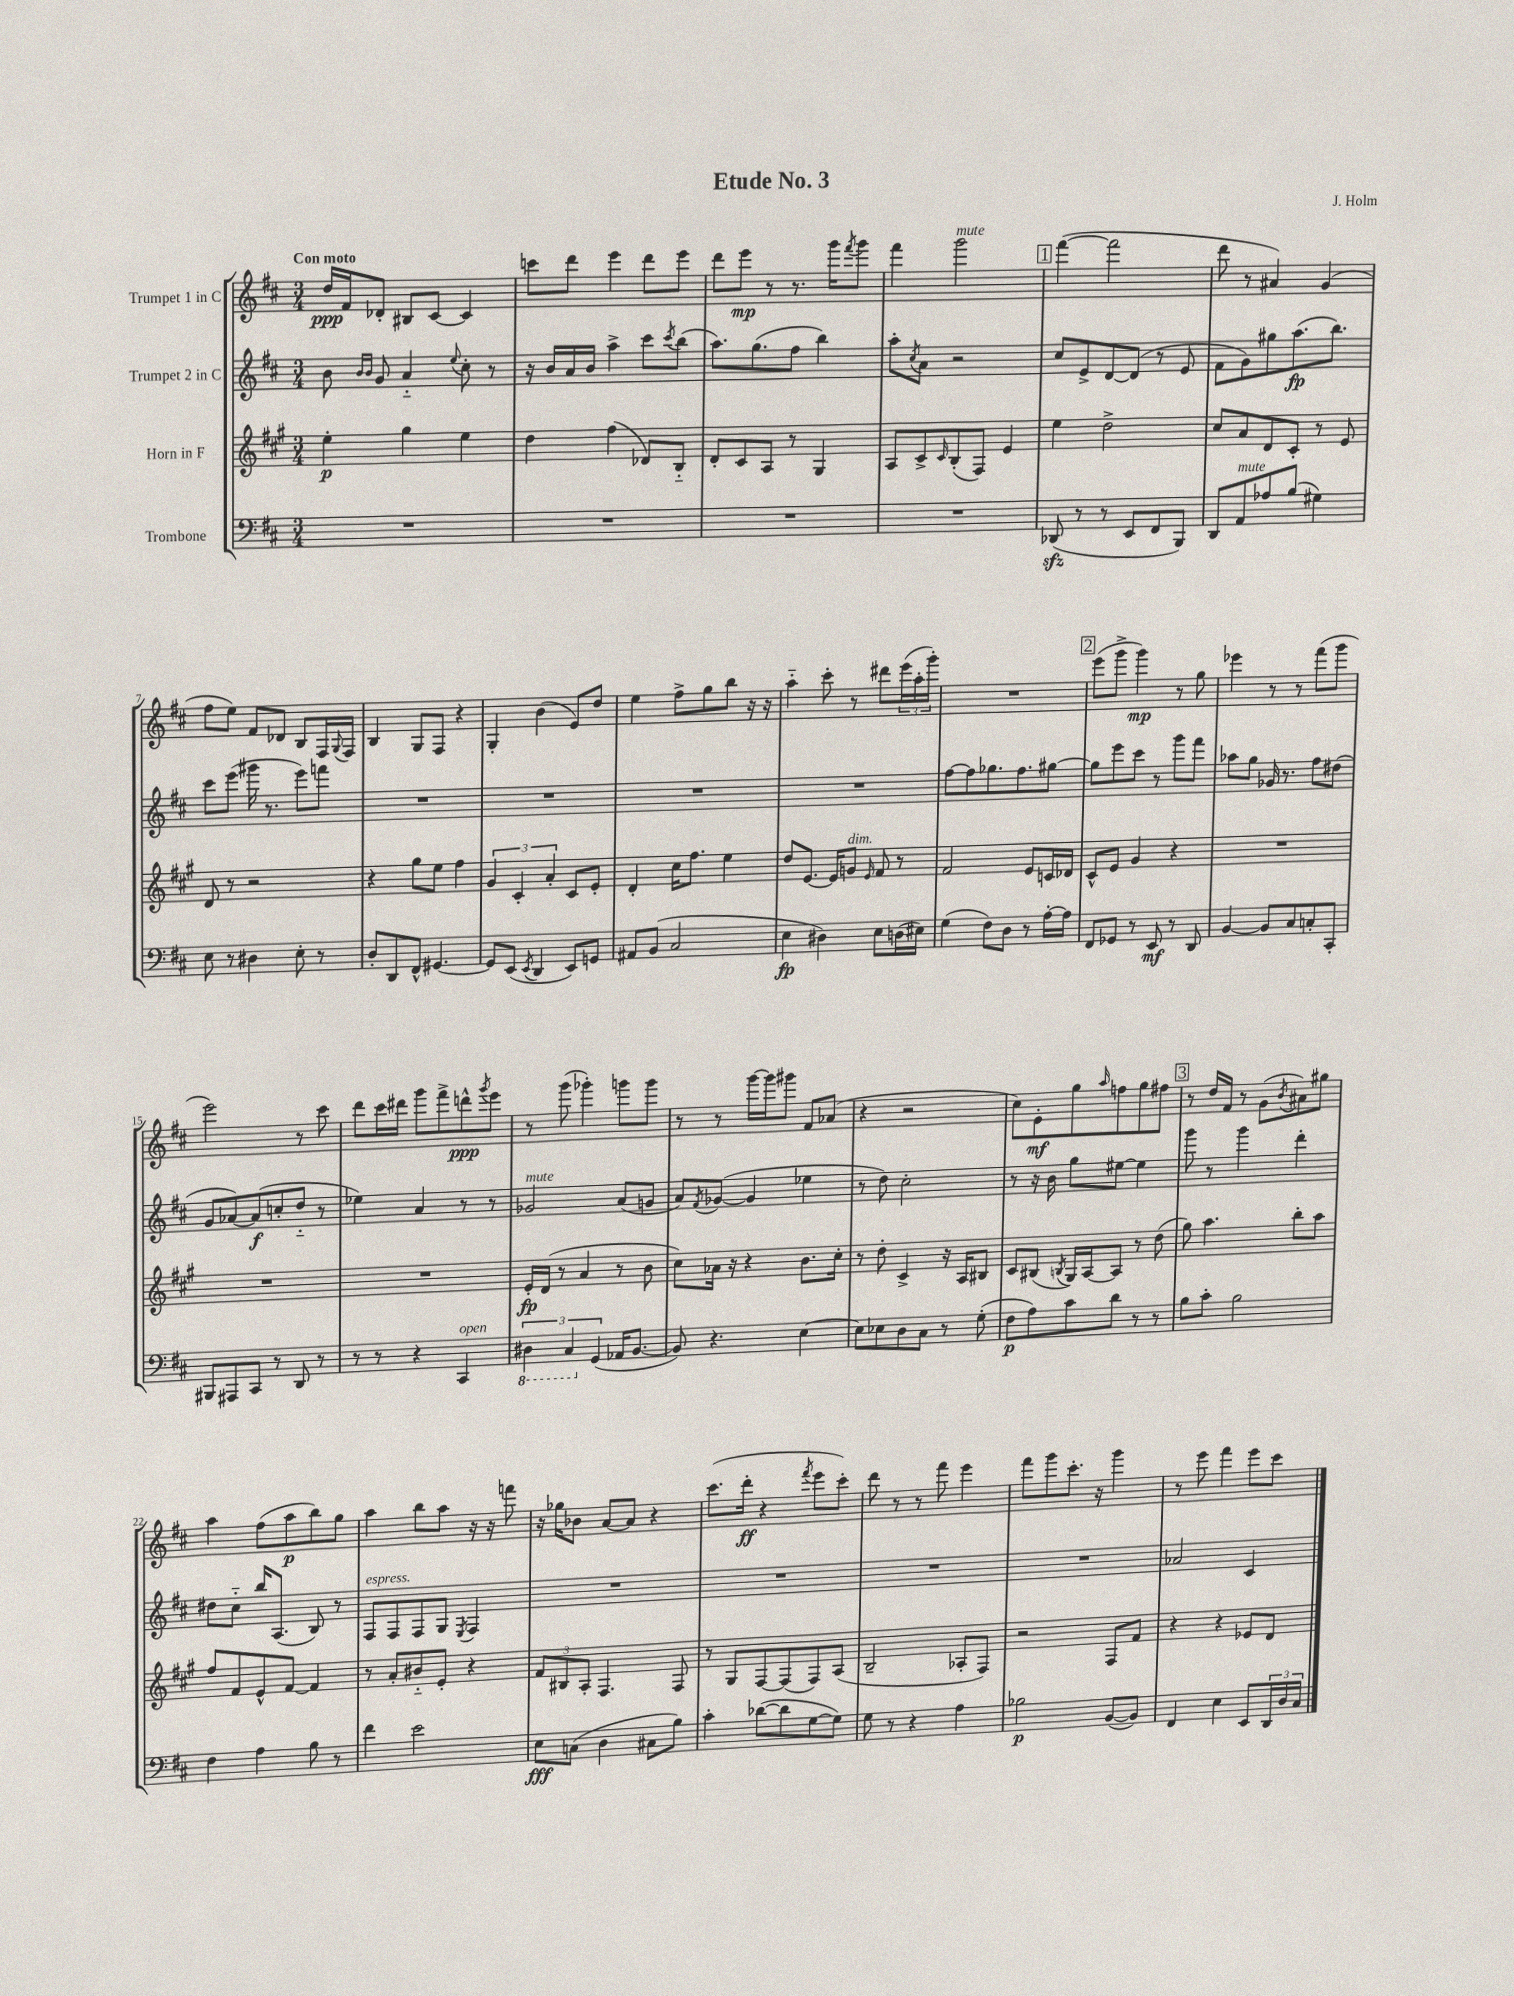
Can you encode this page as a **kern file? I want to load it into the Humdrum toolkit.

**kern	**dynam	**kern	**dynam	**kern	**dynam	**kern	**dynam
*part4	*part4	*part3	*part3	*part2	*part2	*part1	*part1
*staff4	*staff4	*staff3	*staff3	*staff2	*staff2	*staff1	*staff1
*I"Trombone	*	*I"Horn in F	*	*I"Trumpet 2 in C	*	*I"Trumpet 1 in C	*
*clefF4	*	*clefG2	*	*clefG2	*	*clefG2	*
*k[f#c#]	*	*k[f#c#g#]	*	*k[f#c#]	*	*k[f#c#]	*
*M3/4	*	*M3/4	*	*M3/4	*	*M3/4	*
=1	=1	=1	=1	=1	=1	=1	=1
!	!	!	!	!	!	!LO:TX:a:B:t=Con moto	!
2.r	.	4ee'\	p	8b\	.	16dd/LL	ppp
.	.	.	.	.	.	16f#/J	.
.	.	.	.	16qqb/LL	.	.	.
.	.	.	.	16qqb/JJ	.	.	.
.	.	.	.	8g/	.	8d-X'/J	.
.	.	4gg#\	.	4a/	.	8B#X/L	.
.	.	.	.	.	.	[8c#/J	.
.	.	.	.	8qqee/	.	.	.
.	.	4ee\	.	8cc#'\	.	4c#/]	.
.	.	.	.	8r	.	.	.
=2	=2	=2	=2	=2	=2	=2	=2
2.r	.	4dd\	.	16r	.	8cccn\L	.
.	.	.	.	16b/LL	.	.	.
.	.	.	.	16a/	.	8ddd\J	.
.	.	.	.	16b/JJ	.	.	.
.	.	(4ff#\	.	4aa^\	.	4eee\	.
.	.	8d-X/L)	.	8ccc#\L	.	8ddd\L	.
.	.	.	.	8qccc#/	.	.	.
.	.	8B/J	.	(8bb\J	.	8eee\J	.
=3	=3	=3	=3	=3	=3	=3	=3
2.r	.	8d'/L	.	8.aa\L)	.	8ddd\L	.
.	.	8c#/	.	.	.	8eee\J	mp
.	.	.	.	(8.gg\	.	.	.
.	.	8A/J	.	.	.	8r	.
.	.	8r	.	8ff#\J	.	8.r	.
.	.	4G#/	.	4bb\)	.	.	.
.	.	.	.	.	.	16ggg\KL	.
.	.	.	.	.	.	8qfff#/	.
.	.	.	.	.	.	8ggg\J	.
=4	=4	=4	=4	=4	=4	=4	=4
2.r	.	8A/L	.	8aa'\L	.	4fff#\	.
.	.	.	.	8qcc#/	.	.	.
.	.	8c#^/	.	8a\J	.	.	.
.	.	16qqc#/	.	.	.	.	.
!	!	!	!	!	!	!LO:TX:a:i:t=mute	!
.	.	(8B'/	.	2r	.	2ggg\	.
.	.	8F#/J)	.	.	.	.	.
.	.	4e/	.	.	.	.	.
!!LO:REH:place=s1:t=1
=5	=5	=5	=5	=5	=5	=5	=5
(8DD-Xzz/	.	4ee\	.	8cc#/L	.	([4fff#\	.
8r	.	.	.	8e^/	.	.	.
8r	.	2dd^\	.	[8d/	.	2fff#\]	.
8EE/L	.	.	.	(8d/J]	.	.	.
8FF#/	.	.	.	8r	.	.	.
8BBB/J)	.	.	.	8e/	.	.	.
=6	=6	=6	=6	=6	=6	=6	=6
8DD/L	.	8cc#/L	.	8f#\L	.	8ddd\	.
!LO:TX:a:i:t=mute	!	!	!	!	!	!	!
8AA/	.	8a/	.	8g\)	.	8r	.
8A-X/	.	8d/	.	8gg#X\	.	4a#X/)	.
(8B/J	.	8c#'/J	.	(8.aa\	fp	.	.
4G#X\)	.	8r	.	.	.	(4g/	.
.	.	.	.	8.bb\J)	.	.	.
.	.	8e/	.	.	.	.	.
!!LO:LB:g=z
=7	=7	=7	=7	=7	=7	=7	=7
8E\	.	8d/	.	8ccc#\L	.	8ff#\L	.
8r	.	8r	.	(8eee\J	.	8ee\J)	.
4D#X\	.	2r	.	16ggg#X\	.	8f#/L	.
.	.	.	.	8.r	.	.	.
.	.	.	.	.	.	8d-X/J	.
8E'\	.	.	.	8eee\L)	.	8B/L	.
8r	.	.	.	8fffn\J	.	16F#/L	.
.	.	.	.	.	.	8qqG/	.
.	.	.	.	.	.	16F#/JJ	.
=8	=8	=8	=8	=8	=8	=8	=8
8D'/L	.	4r	.	2.r	.	4B/	.
8DD/	.	.	.	.	.	.	.
8FF#^^/J	.	8gg#\L	.	.	.	8G/L	.
[4.GG#X/	.	8ee\J	.	.	.	8F#/J	.
.	.	4ff#\	.	.	.	4r	.
=9	=9	=9	=9	=9	=9	=9	=9
8GG#/L]	.	6g#/	.	2.r	.	4G'/	.
(8EE/J	.	.	.	.	.	.	.
.	.	6c#'/	.	.	.	.	.
8qEE/	.	.	.	.	.	.	.
4DD/	.	.	.	.	.	(4b\	.
.	.	6a'/	.	.	.	.	.
8EE/L)	.	8c#/L	.	.	.	8e/L)	.
8GGn/J	.	8e'/J	.	.	.	8dd/J	.
=10	=10	=10	=10	=10	=10	=10	=10
8AA#X/L	.	4d'/	.	2.r	.	4ee\	.
(8BB/J	.	.	.	.	.	.	.
2C#/	.	16cc#\KL	.	.	.	8ff#^\L	.
.	.	8.ff#\J	.	.	.	.	.
.	.	.	.	.	.	8gg\	.
.	.	4ee\	.	.	.	8bb\J	.
.	.	.	.	.	.	16r	.
.	.	.	.	.	.	16r	.
=11	=11	=11	=11	=11	=11	=11	=11
4E\	fp	8dd/L	.	2.r	.	4aa\	.
.	.	[8.e/J	.	.	.	.	.
4D#X\)	.	.	.	.	.	8ccc#'\	.
.	.	16e/KL]	.	.	.	.	.
!	!	!LO:TX:a:i:t=dim.	!	!	!	!	!
.	.	8gn/J	.	.	.	8r	.
.	.	16qqe/	.	.	.	.	.
8E\L	.	8f#/	.	.	.	8ddd#X\L	.
(16Dn\L	.	8r	.	.	.	(24eee\L	.
.	.	.	.	.	.	24aa'\	.
16E#X\JJ)	.	.	.	.	.	.	.
.	.	.	.	.	.	24ggg'\JJ)	.
=12	=12	=12	=12	=12	=12	=12	=12
(4G\	.	2f#/	.	[8ff#\L	.	2.r	.
.	.	.	.	8ff#\]	.	.	.
8F#\L)	.	.	.	8.gg-X\	.	.	.
8D\J	.	.	.	.	.	.	.
.	.	.	.	8.ff#\	.	.	.
8r	.	8e/L	.	.	.	.	.
[16A'\LL	.	16cn/L	.	[8gg#X\J	.	.	.
16A\JJ]	.	16d-X/JJ	.	.	.	.	.
!!LO:REH:place=s1:t=2
=13	=13	=13	=13	=13	=13	=13	=13
8FF#/L	.	8c#^^/L	.	8gg#\L]	.	(8eee\L	.
8GG-X/J	.	8e/J	.	8eee\	.	8ggg^\J	.
8r	.	4g#/	.	8ccc#\J	.	4ggg\)	mp
8EE/	mf	.	.	8r	.	.	.
8r	.	4r	.	8ggg\L	.	8r	.
8DD/	.	.	.	8fff#\J	.	8gg\	.
=14	=14	=14	=14	=14	=14	=14	=14
[4BB/	.	2.r	.	8aa-X\L	.	4eee-X\	.
.	.	.	.	8gg\J	.	.	.
8BB/L]	.	.	.	16g-X/	.	8r	.
.	.	.	.	8.r	.	.	.
8C#/	.	.	.	.	.	8r	.
8Cn'/	.	.	.	8ff#\L	.	(8fff#\L	.
8CC#'/J	.	.	.	(8dd#X\J	.	8ggg\J	.
!!LO:LB:g=z
=15	=15	=15	=15	=15	=15	=15	=15
8BBB#X/L	.	2.r	.	8g/L	.	2eee\)	.
8AAA#X/	.	.	.	[8a-X/)	.	.	.
8CC#/J	.	.	.	(8a-/]	f	.	.
8r	.	.	.	8ccn'/	.	.	.
8DD/	.	.	.	8dd/J	.	8r	.
8r	.	.	.	8r	.	8ccc#\	.
=16	=16	=16	=16	=16	=16	=16	=16
8r	.	2.r	.	4ee-X\)	.	8ddd\L	.
8r	.	.	.	.	.	16ccc#\L	.
.	.	.	.	.	.	16ddd#X\JJ	.
4r	.	.	.	4a/	.	8ggg\L	.
.	.	.	.	.	.	8fff#^\	.
!LO:TX:a:i:t=open	!	!	!	!	!	!	!
4CC#/	.	.	.	8r	.	8dddn^^\	ppp
.	.	.	.	.	.	8qggg/	.
.	.	.	.	8r	.	8eee\J	.
=17	=17	=17	=17	=17	=17	=17	=17
*8ba	*	*	*	*	*	*	*
!	!	!	!	!LO:TX:a:i:t=mute	!	!	!
6DD#X\	.	16e'/LL	fp	2g-X/	.	8r	.
.	.	(16d/JJ	.	.	.	.	.
.	.	8r	.	.	.	(8ggg\	.
6CC#/	.	.	.	.	.	.	.
.	.	4a/	.	.	.	4ggg-X'\)	.
*X8ba	*	*	*	*	*	*	*
(6GG/	.	.	.	.	.	.	.
16AA-X/KL	.	8r	.	(8a/L	.	8gggn\L	.
[8.BB/J	.	.	.	.	.	.	.
.	.	8b\	.	8gn/J	.	8ggg\J	.
=18	=18	=18	=18	=18	=18	=18	=18
8BB/])	.	8cc#\L)	.	8a/L)	.	8r	.
.	.	.	.	8qf#/	.	.	.
4.r	.	16a-X\Jk	.	([8g-X/J	.	8r	.
.	.	16r	.	.	.	.	.
.	.	4r	.	4g-/]	.	[16ggg\LL	.
.	.	.	.	.	.	16ggg\J]	.
.	.	.	.	.	.	8ggg#X\J	.
[4E\	.	8.b\L	.	4ee-X\	.	8f#/L	.
.	.	.	.	.	.	(8a-X/J	.
.	.	16cc#'\Jk	.	.	.	.	.
=19	=19	=19	=19	=19	=19	=19	=19
8E\L]	.	8r	.	8r	.	4r	.
8E-X\	.	8dd'\	.	8dd\)	.	.	.
8D\	.	4c#^/	.	2cc#'\	.	2r	.
8C#\J	.	.	.	.	.	.	.
8r	.	16r	.	.	.	.	.
.	.	16A/KL	.	.	.	.	.
(8G'\	.	8B#X/J	.	.	.	.	.
=20	=20	=20	=20	=20	=20	=20	=20
8F#\L	p	8c#/L	.	8r	.	8cc#\L)	.
8A\)	.	(8B#X/J	.	16r	.	8e'\	mf
.	.	.	.	16b\	.	.	.
.	.	8qBn/	.	.	.	.	.
8c#\	.	16G#/LL)	.	8gg\L	.	8gg\	.
.	.	[16A/J	.	.	.	.	.
.	.	.	.	.	.	16qqaa/	.
8d\J	.	8A/J]	.	[8ee#X\J	.	8ffn\	.
8r	.	8r	.	4ee#\]	.	8gg\	.
8r	.	(8dd\	.	.	.	8ff#X\J	.
!!LO:REH:place=s1:t=3
=21	=21	=21	=21	=21	=21	=21	=21
8B\L	.	8gg#\)	.	8ggg\	.	8r	.
8c#'\J	.	4.aa\	.	8r	.	16dd/LL	.
.	.	.	.	.	.	16f#/JJ	.
2B\	.	.	.	4ggg\	.	8r	.
.	.	.	.	.	.	(8g\L	.
.	.	.	.	.	.	8qb/	.
.	.	8bb'\L	.	4ddd'\	.	8a#X\)	.
.	.	8aa\J	.	.	.	8gg#X\J	.
!!LO:LB:g=z
=22	=22	=22	=22	=22	=22	=22	=22
4F#\	.	8ff#/L	.	8dd#X\L	.	4aa\	.
.	.	8f#/	.	8cc#\J	.	.	.
4A\	.	8e^^/	.	16bb/KL	.	(8ff#\L	.
.	.	.	.	(8.A/J	.	.	.
.	.	[8f#/J	.	.	.	8aa\	p
8B\	.	4f#/]	.	8B/)	.	8bb\)	.
8r	.	.	.	8r	.	8gg\J	.
=23	=23	=23	=23	=23	=23	=23	=23
!	!	!	!	!LO:TX:a:i:t=espress.	!	!	!
4f#\	.	8r	.	8F#/L	.	4aa\	.
.	.	8a'/L	.	8F#/	.	.	.
2e\	.	8b#X/	.	8F#/	.	8bb\L	.
.	.	8e'/J	.	8G/J	.	8aa\J	.
.	.	.	.	8qE/	.	.	.
.	.	4r	.	4F#/	.	16r	.
.	.	.	.	.	.	16r	.
.	.	.	.	.	.	8fffn\	.
=24	=24	=24	=24	=24	=24	=24	=24
8E\L	fff	12f#/L	.	2.r	.	16r	.
.	.	.	.	.	.	16gg-X\KL	.
.	.	12B#X/	.	.	.	.	.
(8Cn\J	.	.	.	.	.	8b-X\J	.
.	.	12A'/J	.	.	.	.	.
4D\	.	4.F#/	.	.	.	[8a/L	.
.	.	.	.	.	.	8a/J]	.
8C#X\L	.	.	.	.	.	4r	.
8B\J)	.	8F#/	.	.	.	.	.
=25	=25	=25	=25	=25	=25	=25	=25
4c#'\	.	8r	.	2.r	.	(8.ccc#\L	.
.	.	8G#/L	.	.	.	.	.
.	.	.	.	.	.	16ddd'\Jk	ff
([8d-X\L	.	[8F#/	.	.	.	4r	.
8d-\]	.	(8F#/]	.	.	.	.	.
.	.	.	.	.	.	8qfff#/	.
[8G\	.	8F#/)	.	.	.	8eee\L	.
8G\J])	.	(8A/J	.	.	.	8ccc#'\J)	.
=26	=26	=26	=26	=26	=26	=26	=26
8G\	.	2B~/	.	2.r	.	8ddd\	.
8r	.	.	.	.	.	8r	.
4r	.	.	.	.	.	8r	.
.	.	.	.	.	.	8fff#\	.
4A\	.	8A-X'/L	.	.	.	4eee\	.
.	.	8F#/J)	.	.	.	.	.
=27	=27	=27	=27	=27	=27	=27	=27
2B-X\	p	2r	.	2.r	.	8fff#\L	.
.	.	.	.	.	.	8ggg\	.
.	.	.	.	.	.	8.ccc#'\J	.
.	.	.	.	.	.	16r	.
([8BB/L	.	8F#/L	.	.	.	4ggg\	.
8BB/J])	.	8f#/J	.	.	.	.	.
=28	=28	=28	=28	=28	=28	=28	=28
4FF#/	.	4r	.	2a-X/	.	8r	.
.	.	.	.	.	.	8eee\	.
4E\	.	4r	.	.	.	4fff#\	.
8EE/L	.	8e-X/L	.	4c#/	.	8eee\L	.
24DD/L	.	8d/J	.	.	.	8ccc#\J	.
24D/	.	.	.	.	.	.	.
24C#/JJ	.	.	.	.	.	.	.
==	==	==	==	==	==	==	==
*-	*-	*-	*-	*-	*-	*-	*-
